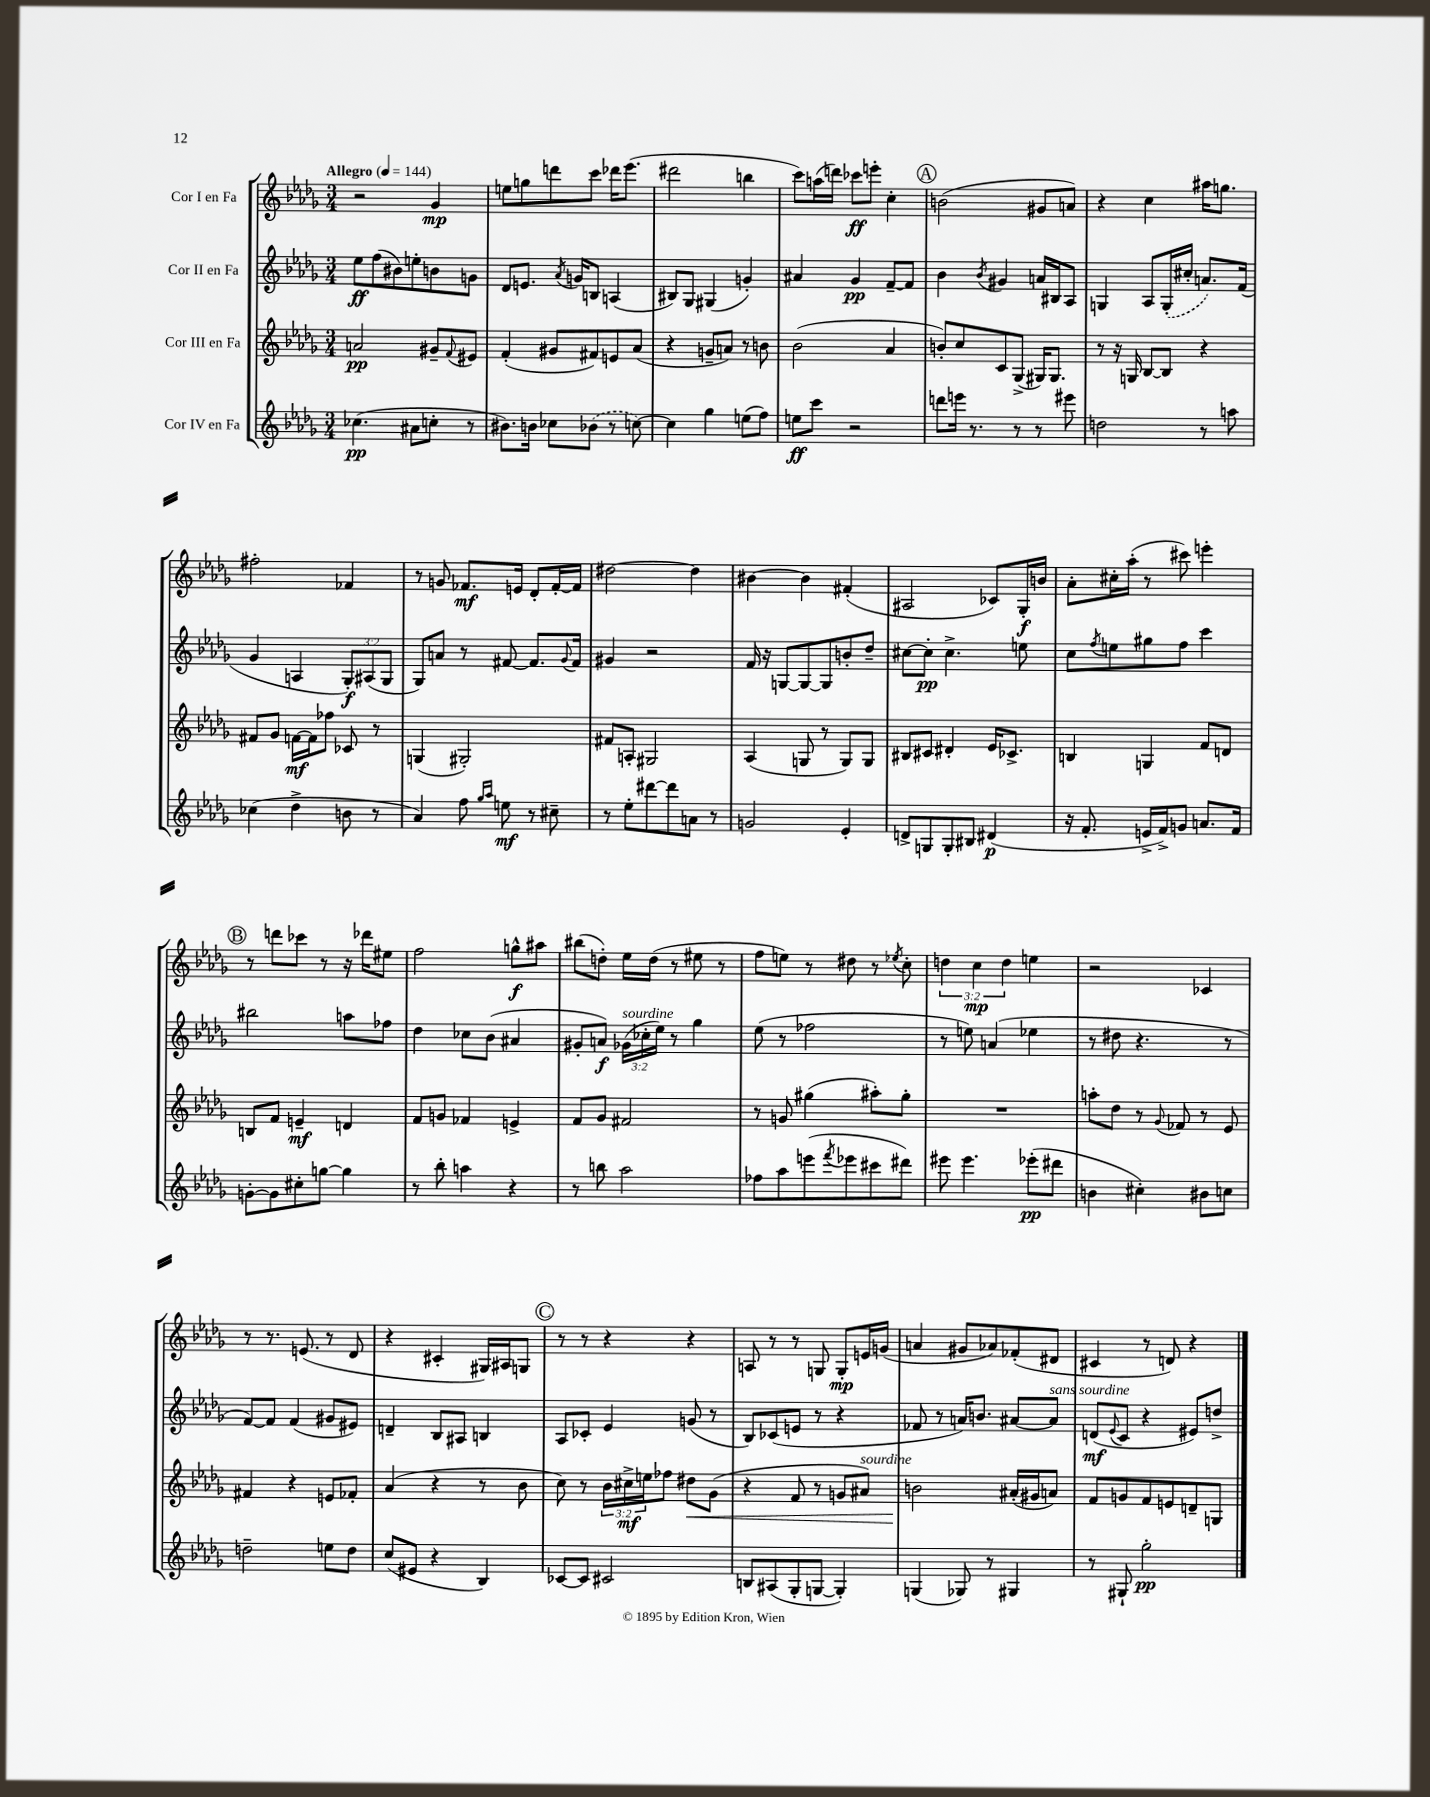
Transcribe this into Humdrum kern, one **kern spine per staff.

**kern	**kern	**kern	**kern
*staff4	*staff3	*staff2	*staff1
*clefG2	*clefG2	*clefG2	*clefG2
*k[b-e-a-d-g-]	*k[b-e-a-d-g-]	*k[b-e-a-d-g-]	*k[b-e-a-d-g-]
*M3/4	*M3/4	*M3/4	*M3/4
*MM144	*MM144	*MM144	*MM144
(4.cc-	2a	8ee-	2r
.	.	(8ff	.
.	.	8b#)	.
8a#	.	8ee'	.
8cc'	8g#~	8b	4g-
.	8qqf	.	.
8r	8e#	8g	.
=	=	=	=
8.b#)	(4f'	8d-	8ee
.	.	8.e	8gg
16b	.	.	.
8cc-	8g#	.	8ddd
.	.	8qa-	.
.	.	16g	.
(8b-	8f#)	8B	8ccc
8r	8e	(4A	16ddd-
.	.	.	(8.eee-
[8cc)	(8a-	.	.
=	=	=	=
4cc]	4r	8B#)	2ddd#
.	.	8G-	.
4gg-	8g~	(4G#	.
.	8a)	.	.
(8ee	8r	4g')	4bb
8ff)	8b	.	.
=	=	=	=
8ee	(2b-	4a#	8ccc)
8ccc	.	.	(16aa
.	.	.	16ddd)
2r	.	4g-	8ccc-
.	.	.	8eee'
.	4a-	[8f~	4cc'
.	.	8f]	.
=	=	=	=
8ddd	8b')	4b-	(2b
16eee	8cc	.	.
8.r	.	.	.
.	.	8qb-	.
.	8c	4g#	.
8r	(8G-^	.	.
8r	16G#)	16a	8g#
.	8.G#	16B#	.
8eee#	.	8A-	8a)
=	=	=	=
2dd	8r	4G	4r
.	16r	.	.
.	16G	.	.
.	[8B-	8A-	4cc
.	8B-]	(16G'	.
.	.	16cc#'	.
8r	4r	8.a)	16aa#
.	.	.	8.gg
8aa	.	.	.
.	.	(16f	.
=	=	=	=
(4cc-	8f#	4g-	2ff#'
.	8g-	.	.
4dd-^	[16f	4A	.
.	16f]	.	.
.	8ff-	.	.
8b	8c-	12G-')	4f-
.	.	(12A#	.
8r	8r	.	.
.	.	12G-	.
=	=	=	=
4a-)	(4G	8G-)	8r
.	.	8a	8g
8ff	2G#')	8r	8.f-
16qqgg-	.	.	.
16qqaa-	.	.	.
8ee	.	[8f#	.
.	.	.	16e
8r	.	8.f#]	8d-'
8cc#~	.	.	[16f-'
.	.	8qqg-	.
.	.	16f#	16f-]
=	=	=	=
8r	8f#	4g#	[2dd#
8ee-'	8A'	.	.
[8ddd#	2G#	2r	.
8ddd#]	.	.	.
8a	.	.	4dd#]
8r	.	.	.
=	=	=	=
2g	(4A-	16f	[4b#
.	.	16r	.
.	.	[8G	.
.	8G	8G_	4b#]
.	8r	8G]	.
4e-'	8G)	8b'	(4f#'
.	8G	8dd-~	.
=	=	=	=
8d^	8B#	[8cc#	2A#
8G	8c#	8cc#']	.
8G'	4d#'	4.cc#^	.
8B#	.	.	.
(4d#	16e-	.	8c-)
.	8.c-^	.	.
.	.	8ee	16G-'
.	.	.	16b
=	=	=	=
16r	4B	8cc	8a-'
8.f'	.	.	.
.	.	8qff	.
.	.	8ee	16cc#'
.	.	.	(16aa-'
16e^	4G	8gg#	8r
16f^)	.	.	.
8g	.	8ff	8ccc#)
8.a	8f	4ccc	4eee'
.	8d	.	.
16f	.	.	.
=	=	=	=
[8g'	8B	2bb#	8r
8g]	8f	.	8ddd
8cc#'	4e~	.	8ccc-
[8gg	.	.	8r
4gg]	4d	8aa	16r
.	.	.	16ddd-
.	.	8ff-	8ee#
=	=	=	=
8r	8f	4dd-	2ff
8bb-'	8g	.	.
4aa	4f-	8cc-	.
.	.	(8b-	.
4r	4e^	4a#	8gg^^
.	.	.	8aa#
=	=	=	=
8r	8f	8g#'	(8bb#
8bb	8g-	8a)	8dd')
2aa-	2f#	(24g-	16ee-
.	.	24cc-'	.
.	.	.	(16dd
.	.	24ee-)	.
.	.	8r	8r
.	.	4gg-	8ee#
.	.	.	8r
=	=	=	=
8ff-	8r	(8ee-	8ff
8aa-	8g	8r	8ee)
(8eee	(4gg#	2ff-	8r
8qfff	.	.	.
8eee-	.	.	8dd#
8ccc#	8aa#')	.	8r
.	.	.	8qee-
8ddd#)	8gg#'	.	8cc'
=	=	=	=
8eee#	2.r	8r	6dd
4.eee#	.	8ee)	.
.	.	.	6cc
.	.	(4a	.
.	.	.	6dd
(8eee-'	.	4ee-	4ee
8ddd#	.	.	.
=	=	=	=
4b	8aa'	8r	2r
.	8dd-	8dd#	.
4cc#')	8r	4.r	.
.	8qqg-	.	.
.	8f-	.	.
8b#	8r	.	4c-
8cc	8e-	8r	.
=	=	=	=
2dd~	4f#	[8f)	8r
.	.	8f]	8.r
.	4r	(4f	.
.	.	.	(8.e
8ee	8e	8g#	8r
8dd	8f-'	8e#)	8d-
=	=	=	=
(8cc	(4a-	4d~	4r
8e#	.	.	.
4r	4r	8B-	4c#'
.	.	8A#	.
4B-)	8r	4B	16G#)
.	.	.	16A#
.	8b-	.	8G
=	=	=	=
[8c-	8cc)	8A-	8r
8c-]	8r	8c-'	8r
2c#	24b-	4e-	4r
.	24cc#^	.	.
.	24ee	.	.
.	8ff-	.	.
.	8dd#	(8g	4r
.	(8g-	8r	.
=	=	=	=
8B	4r	8B-)	8A
(8A#	.	(8c-	8r
8G-'	8f	8e	8r
[8G	8r	8r	8G
4G'])	8g	4r	8G'
.	8a#)	.	16e
.	.	.	(16g
=	=	=	=
(4G	2b	8f-	4a
.	.	8r	.
8G-)	.	16a)	8g#
.	.	8.b	.
8r	.	.	8a-)
4G#	(16a#'	[8a#	(8f-'
.	16g#	.	.
.	8a)	8a#]	8d#
=	=	=	=
8r	8f	(8d	4c#
.	.	8qqe-	.
8G#`	8g	8c	.
2gg-'	8f	4r	8r
.	8e	.	8d)
.	8d~	8e#)	4r
.	8G	8dd^	.
==	==	==	==
*-	*-	*-	*-
